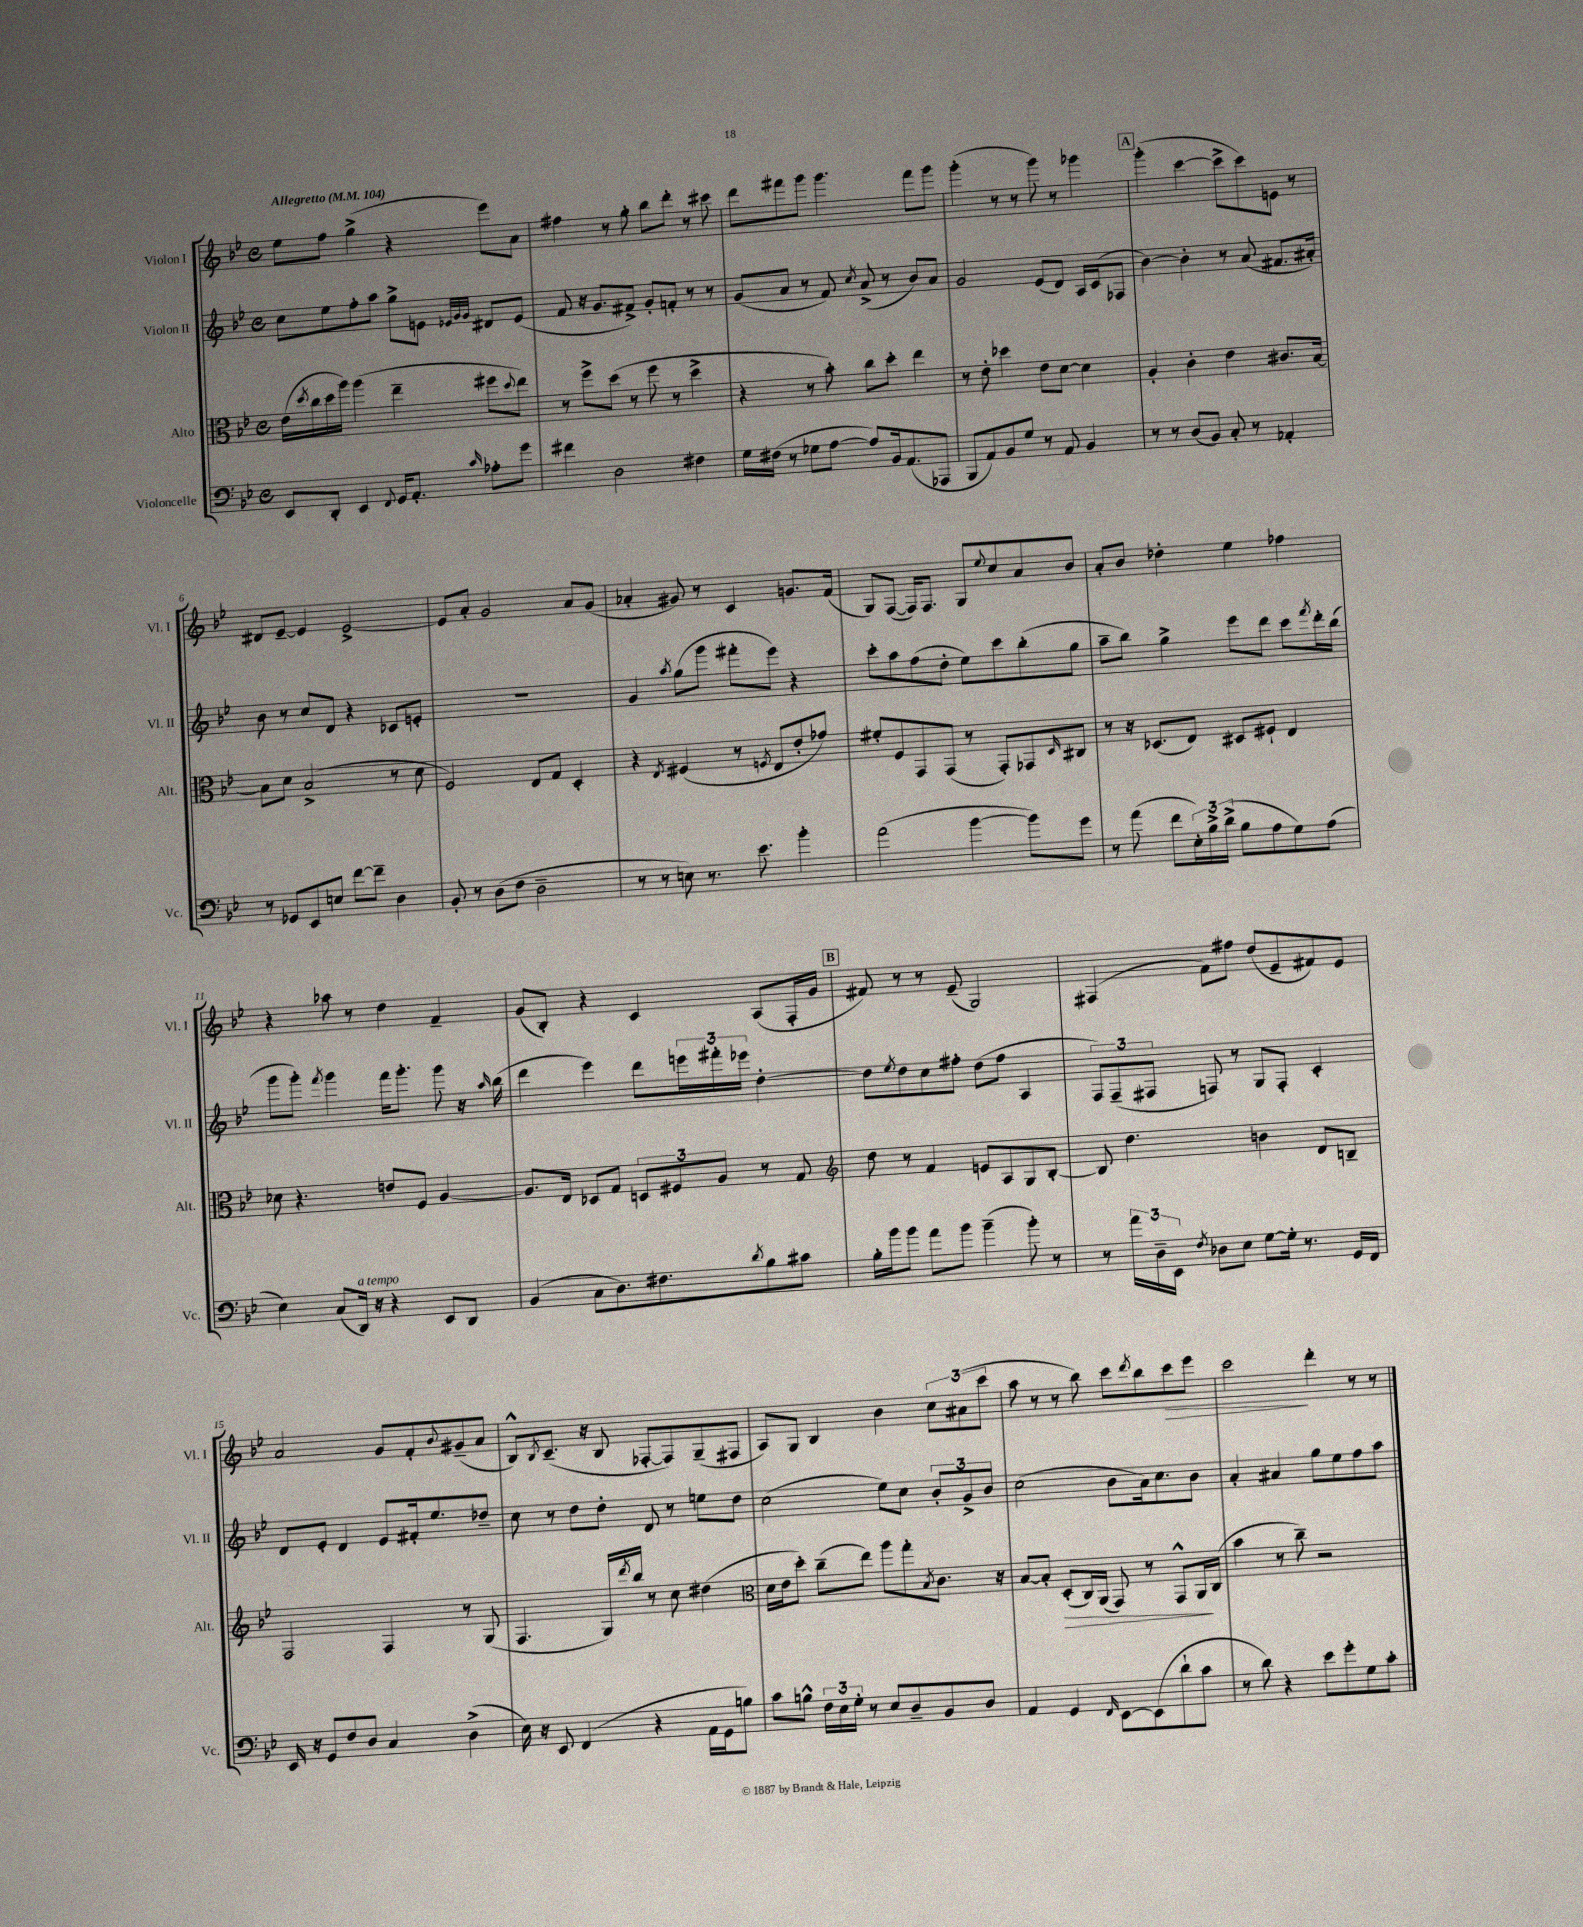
<<
\new StaffGroup <<
\new Staff = "s0" \with { instrumentName = "Violon I" shortInstrumentName = "Vl. I" } {
    \clef treble \key bes \major \defaultTimeSignature \time 4/4 \tempo "Allegretto" 4 = 104
    ees''8 f''8 g''4->( r4 ees'''8) a'8 |
    fis''4 r8 g''8-. bes''8 d'''8-. r8 cis'''8 |
    d'''8 fis'''8 g'''8 g'''4. fis'''8 g'''8 |
    g'''4-.( r8 r8 g'''8) r8 ges'''4 |
    \mark \markup { \box "A" } g'''4-.( c'''4~ c'''8-> c'''8) e'8 r8 |
    dis'8 ees'8~-- ees'4 ees'2~-> |
    ees'8 a'8-. g'2 a'8 g'8( |
    aes'4-. gis'8) r8 c'4 g'8. f'16( |
    g8) f8~( f16) f8. g8 \appoggiatura { ees''8 } c''8 a'8 bes'8 |
    a'8-. bes'8 des''4-. ees''4 fes''4 |
    r4 aes''8 r8 d''4 f'4-- |
    g'8( bes8-.) r4 c'4 a8( f16-. g'16 |
    \mark \markup { \box "B" } fis'8) r8 r8 ees'8--( g2) |
    fis4( f'8) fis''8 d''8( ees'8-- fis'8) ees'8 |
    a'2 g'8 f'8-. \appoggiatura { bes'8 } gis'8--( a'8 |
    bes8-^) \acciaccatura { bes8 } c'8.--( r16 bes8 fes8~-. fes8) g8--( fis8 |
    a8) g8 bes4 bes'4 \tuplet 3/2 { c''8 ais'8( c'''8 } |
    a''8 r8 r8 bes''8) c'''8 \acciaccatura { d'''8 } bes''8 c'''8\> ees'''8 |
    c'''2\! d'''4-. r8 r8 \bar "|." |
}
\new Staff = "s1" \with { instrumentName = "Violon II" shortInstrumentName = "Vl. II" } {
    \clef treble \key bes \major \defaultTimeSignature \time 4/4
    c''8 ees''8 f''8-. a''8 g''8-> e'8 \grace { ees'32 g'32 g'32 } dis'8 ees'8( |
    f'8 r16 g'8. fis'8->) g'8-. f'8-. r8 r8 |
    g'8( a'8 r8 f'8) \acciaccatura { c''8 } a'8->( r8 bes'8) a'8 |
    g'2 ees'8( d'8) a16 c'16( fes8 |
    \mark \markup { \box "A" } bes'4~) bes'4-. r8 a'8( fis'8. ais'16-.) |
    bes'8 r8 c''8 d'8 r4 ces'8 e'8-. |
    R1 |
    g'4 \acciaccatura { a''8 } g''8( g'''8 fis'''8-. ees'''8) r4 |
    c'''8-. a''8 f''8( d''8-. ees''8) c'''8 bes''8-.( g''8 |
    a''8-- bes''8) g''4-> ees'''8 d'''8 c'''8 \acciaccatura { f'''8 } d'''16-. bes''16( |
    g'''8 g'''8-.) \acciaccatura { f'''8 } g'''4 f'''16 g'''8.-. g'''8 r16 \grace { a''16 } bes''16( |
    d'''4 ees'''4) d'''8 \tuplet 3/2 { e'''16 fis'''16-. ees'''16 } d''4~-. |
    \mark \markup { \box "B" } d''8 \acciaccatura { ees''8 } d''8 c''8 fis''8-. d''8( fis''8 a4 |
    \tuplet 3/2 { f8) f8--( fis8 } f8) r8 g8 f8-. c'4-. |
    d'8 ees'8-. d'4 ees'8 fis'16-. ees''8. des''8-- |
    c''8 r8 d''8 d''8-. d'8 r8 e''8 d''8 |
    c''2( ees''8) c''8 \tuplet 3/2 { bes'8-. g'8-> bes'8 } |
    c''2( bes'8 a'16) c''8. bes'8 |
    a'4-. ais'4 g''8 ees''8 f''8 a''8 \bar "|." |
}
\new Staff = "s2" \with { instrumentName = "Alto" shortInstrumentName = "Alt." } {
    \clef alto \key bes \major \defaultTimeSignature \time 4/4
    ees'16( \acciaccatura { d''8 } c''16 d''16 a''16) a''4( ees''4-- fis''8 \appoggiatura { d''8 } ees''8) |
    r8 f''8-> d''8( r8 f''8 r8 d''4-> |
    r4 r8 bes'8-.) c''8 d''8-. ees''4 |
    r8 ees'8-. des''4 ees'8 d'8~ d'4 |
    \mark \markup { \box "A" } a4-. c'4-. ees'4 cis'8. bes16~ |
    bes8 d'8 bes2->( r8 d'8 |
    f2) ees8 g8 d4-. |
    r4 \acciaccatura { ees8 } fis4( r8 \acciaccatura { f8 } ees8 ees'8-. ges'8) |
    fis'8-. f8 g,8 g,8( r8 g,8-.) ges,8 \grace { d16 } cis8 |
    r8 r16 des8.( ees8) dis8 fis8-! ees4 |
    des'8 r4. e'8 f8 a4~ |
    a8. ees16 des8 g8 \tuplet 3/2 { d8 fis8 a8 } r8 g8 |
    \mark \markup { \box "B" } \clef treble d''8 r8 f'4 e'8 a8 g8 bes8~-. |
    bes8 d''4. b'4 d'8 b8-- |
    f2 f4 r8 g8( |
    f4. g16) \acciaccatura { d'''8 } bes''16 r8 c''8 dis''4( |
    \clef alto d'16 ees'16 d''8-.) c''8--( ees''8) a''8 g''8-. \acciaccatura { bes8 } c'8. r16 |
    bes8~ bes8-. d8-.\>( c16) a,16( g,8) r8 g,8-^ a,16\! c16( |
    bes'4 r8 c''8--) r2 \bar "|." |
}
\new Staff = "s3" \with { instrumentName = "Violoncelle" shortInstrumentName = "Vc." } {
    \clef bass \key bes \major \defaultTimeSignature \time 4/4
    ees,8 d,8-. ees,4 \appoggiatura { f,8 } g,16 a,8.-. \grace { c'16 } aes8-. g'8 |
    fis'4 d2 fis4 |
    g16 fis16( r8 ges8 a8~ a8) bes,16 a,8.( aes,,8 |
    bes,,8 a,8) bes,8 g8 r8 a,8 bes,4 |
    \mark \markup { \box "A" } r8 r8 d8( bes,8) c8-. r8 aes,4-. |
    r8 ges,8 ees,8 e8 f'8~ f'8-- d4 |
    bes,8-. r8 d8( f8 d2-- |
    r8 r8 e8) r8. ees'8. bes'4-. |
    a'2( bes'4~ bes'8) g'8 |
    r8 a'8( f'8 \tuplet 3/2 { ees16-.) bes16-> d'16->( } bes8 a8 g8) a8( |
    ees4) c8( d,16^\markup { \italic "a tempo" }) r16 r4 ees,8 d,8 |
    bes,4( c8 d8.) fis8. \acciaccatura { d'8 } bes8 cis'8 |
    \mark \markup { \box "B" } bes16-. bes'16 bes'8 a'8 bes'8 bes'4--( bes'8-.) r8 |
    r8 \tuplet 3/2 { a'16 d16-- ees,16 } \acciaccatura { f8 } des8 ees8 g8~ g16-. r8. g,16 f,16 |
    ees,16 r16 g,8 f8 d8 c4 d4->( |
    ees16) r16 ees,8 f,4( r4 a,16 g,16 b8) |
    c'8 b8-^ \tuplet 3/2 { f16 ees16 g16-. } r8 ees8 d8-- bes,8 d8 |
    a,4 g,4 \grace { f,16 } ees,8~ ees,8( d'8-! c'8 |
    r8 d'8) r4 ees'8 g'8-. g8 c'8-. \bar "|." |
}
>>
>>
